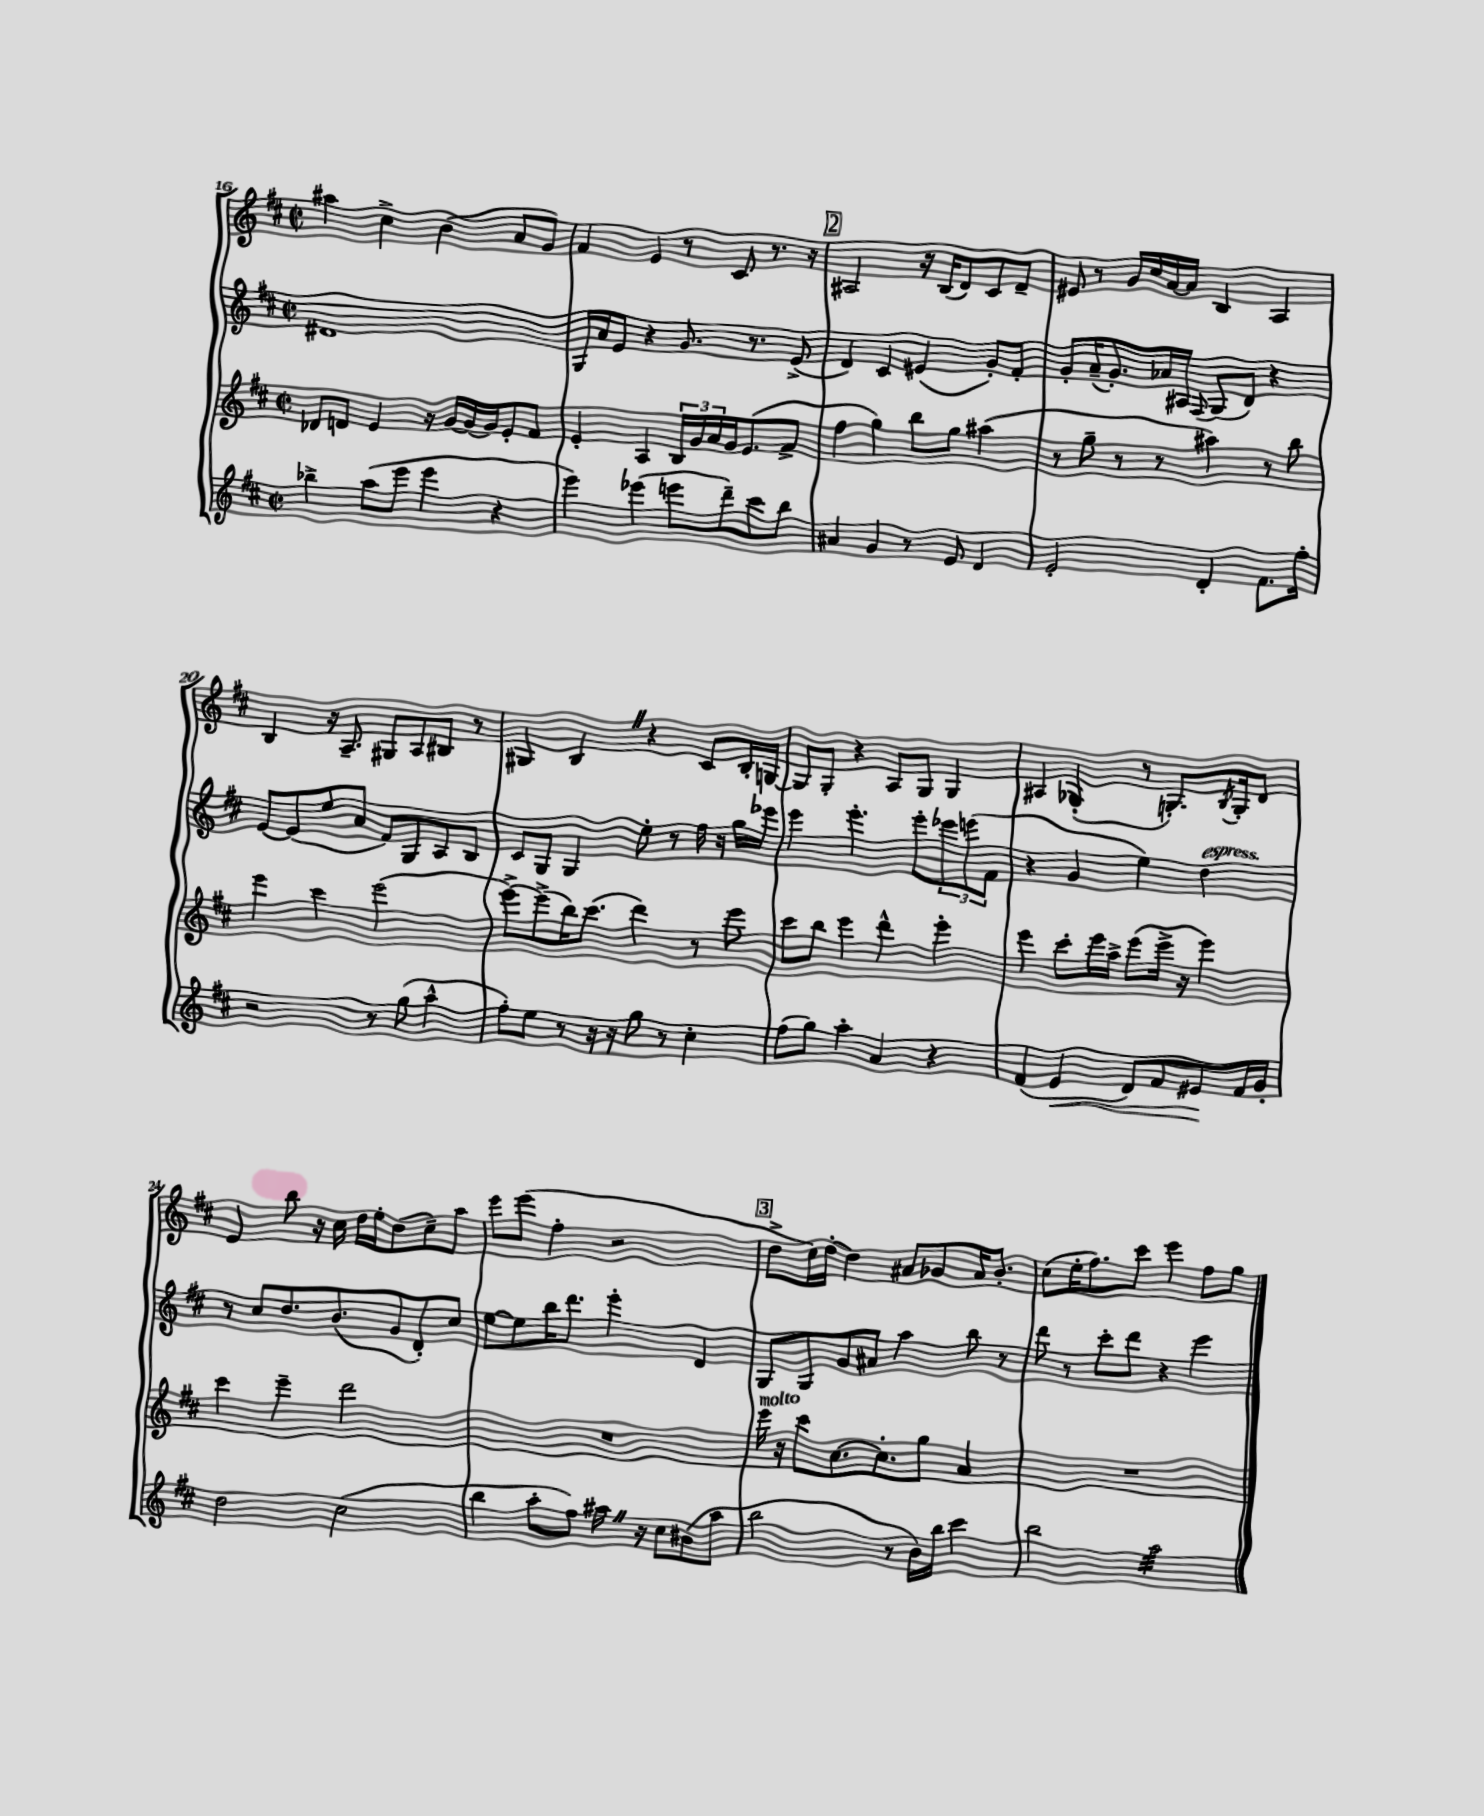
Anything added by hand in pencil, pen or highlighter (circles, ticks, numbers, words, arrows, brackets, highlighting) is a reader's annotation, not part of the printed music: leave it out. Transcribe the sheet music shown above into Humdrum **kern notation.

**kern	**kern	**kern	**kern
*staff4	*staff3	*staff2	*staff1
*clefG2	*clefG2	*clefG2	*clefG2
*k[f#c#]	*k[f#c#]	*k[f#c#]	*k[f#c#]
*M2/2	*M2/2	*M2/2	*M2/2
*met(c|)	*met(c|)	*met(c|)	*met(c|)
4bb-^\	8d-/L	1d#	4aa#\
.	8d/J	.	.
(8aa\L	4e/	.	4cc#^\
8eee\J	.	.	.
4eee\	16r	.	(4b\
.	[16g/LL	.	.
.	(16g/]	.	.
.	16g/J)	.	.
4r	8e'/	.	8a/L
.	8f#/J	.	8g/J)
=	=	=	=
4eee\)	4e'/	16G/LL	4f#/
.	.	16a/J	.
.	.	8e/J	.
(4eee-\	4A/	4r	4e/
8eee\L	24B/LL	8.g/	8r
.	24g/	.	.
.	24a/	.	.
8ddd~\)	16g/J	.	8c#/
.	(8.e/	8.r	.
8ccc#\	.	.	8.r
8bb\J	8f#^/J	(8e^/	.
.	.	.	16r
=	=	=	=
4a#/	4ff#\	4d/)	2A#/
4g/	4gg\)	4c#/	.
8r	8bb\L	(4e#/	16r
.	.	.	(16B/LK
8e/	8gg\J	.	8d/)
4d/	(4aa#\	8g'/L)	8c#/
.	.	8f#'/J	8d~/J
=	=	=	=
2e'/	8r	8g'/L	8e#/
.	8gg~\	(16a~/K	8r
.	.	8.g'/)	.
.	8r	.	16g/LL
.	.	.	16cc#/
.	8r	16a-/L	[16a/
.	.	16A#/JJ	16a/]JJ
.	.	8qqF#/	.
4d'/	4aa#\)	(8G/L	4B/
.	.	8d/J)	.
8.f#\L	8r	4r	4A/
.	8bb\	.	.
16ff#'\Jk	.	.	.
=	=	=	=
2r	4eee\	[8e/L	4B/
.	.	(8e/]	.
.	4ccc#\	8ee/	16r
.	.	.	8.A~/
.	.	8a/J	.
8r	(2eee\	8f#/L)	8G#/L
(8gg\	.	8G/	8A/
4aa^^\	.	8A/	8B#/J
.	.	8B/J	8r
=	=	=	=
8ff#'\L)	[8eee^\L)	8c#/L	4G#/
8ee\J	(8eee^\]	8G/J	.
8r	16bb\K)	4G/	4B/
.	(8.ccc#\J	.	.
16r	.	.	.
16r	.	.	.
8gg\	4ddd\)	8ee'\	4r
8r	.	8r	.
4cc#'\	8r	16ff#\	8c#/L
.	.	16r	.
.	8eee\	16gg\LL	16B'/L
.	.	16eee-\JJ	[16G/JJ
=	=	=	=
(8ff#\L	8ccc#\L	4eee\	8G/]L
8gg\J)	8bb\J	.	8G'/J
4aa'\	4eee\	4.eee'\	4r
4a/	4ddd^^\	.	8A/L
.	.	8eee'\L	8G/J
4r	4eee'\	12eee-\	4G/
.	.	(12eee\	.
.	.	12f#\J	.
=	=	=	=
(4f#/	4eee\	4r	4A#/
4e/	8ccc#'\L	4g/	(4G-'/
.	16eee\L	.	.
.	16aa^\JJ	.	.
8d/L)	(8eee\L	4ee\)	8r
8f#/	16eee^\Jk	.	8.G'/L)
.	16r	.	.
8e#/	4eee\)	4dd\	.
.	.	.	8qB/
.	.	.	16G'/k
16f#/L	.	.	8d/J
16g'/JJ	.	.	.
=	=	=	=
2dd\	4ccc#\	8r	4e/
.	.	8cc#/L	.
.	4eee~\	8.dd/	8bb\
.	.	.	16r
.	.	(8.b/	16cc#\
(2cc#\	2ddd\	.	16dd\LL
.	.	.	16ee'\J
.	.	8g/	(8dd\
.	.	8d'/)	8cc#~\)
.	.	8cc#/J	8aa\J
=	=	=	=
4bb\	1r	[8ee\L	8eee\L
.	.	8ee\]	(8eee\J
8aa'\L	.	16bb\K	4ff#'\
.	.	8.ddd\J	.
8ff#\J)	.	.	.
16aa#\	.	4eee'\	2r
16r	.	.	.
8cc#\L	.	.	.
(8b#\	.	4d/	.
8aa#\J	.	.	.
=	=	=	=
2bb\	16eee\	8G/L	8dd^\L
.	16r	.	.
.	8ccc#\L	8G/	16cc#\L)
.	.	.	[16dd'\JJ
.	[8.cc#\	8g/	4dd\]
.	.	8a#/J	.
.	8.cc#'\]	.	.
8r	.	4aa\	8a#/L
16b\LL)	8gg\J	.	8g-/
16bb\JJ	.	.	.
4ccc#\	4a/	8bb\	16a#/K
.	.	.	8.b'/J
.	.	8r	.
=	=	=	=
2bb\	1r	8ddd\	(8cc#\L
.	.	8r	16ee'\K
.	.	.	8.ff#\)
.	.	8ccc#'\L	.
.	.	8ddd\J	8ccc#\J
2aa\	.	4r	4eee\
.	.	4eee\	8ff#\L
.	.	.	8gg\J
==	==	==	==
*-	*-	*-	*-
